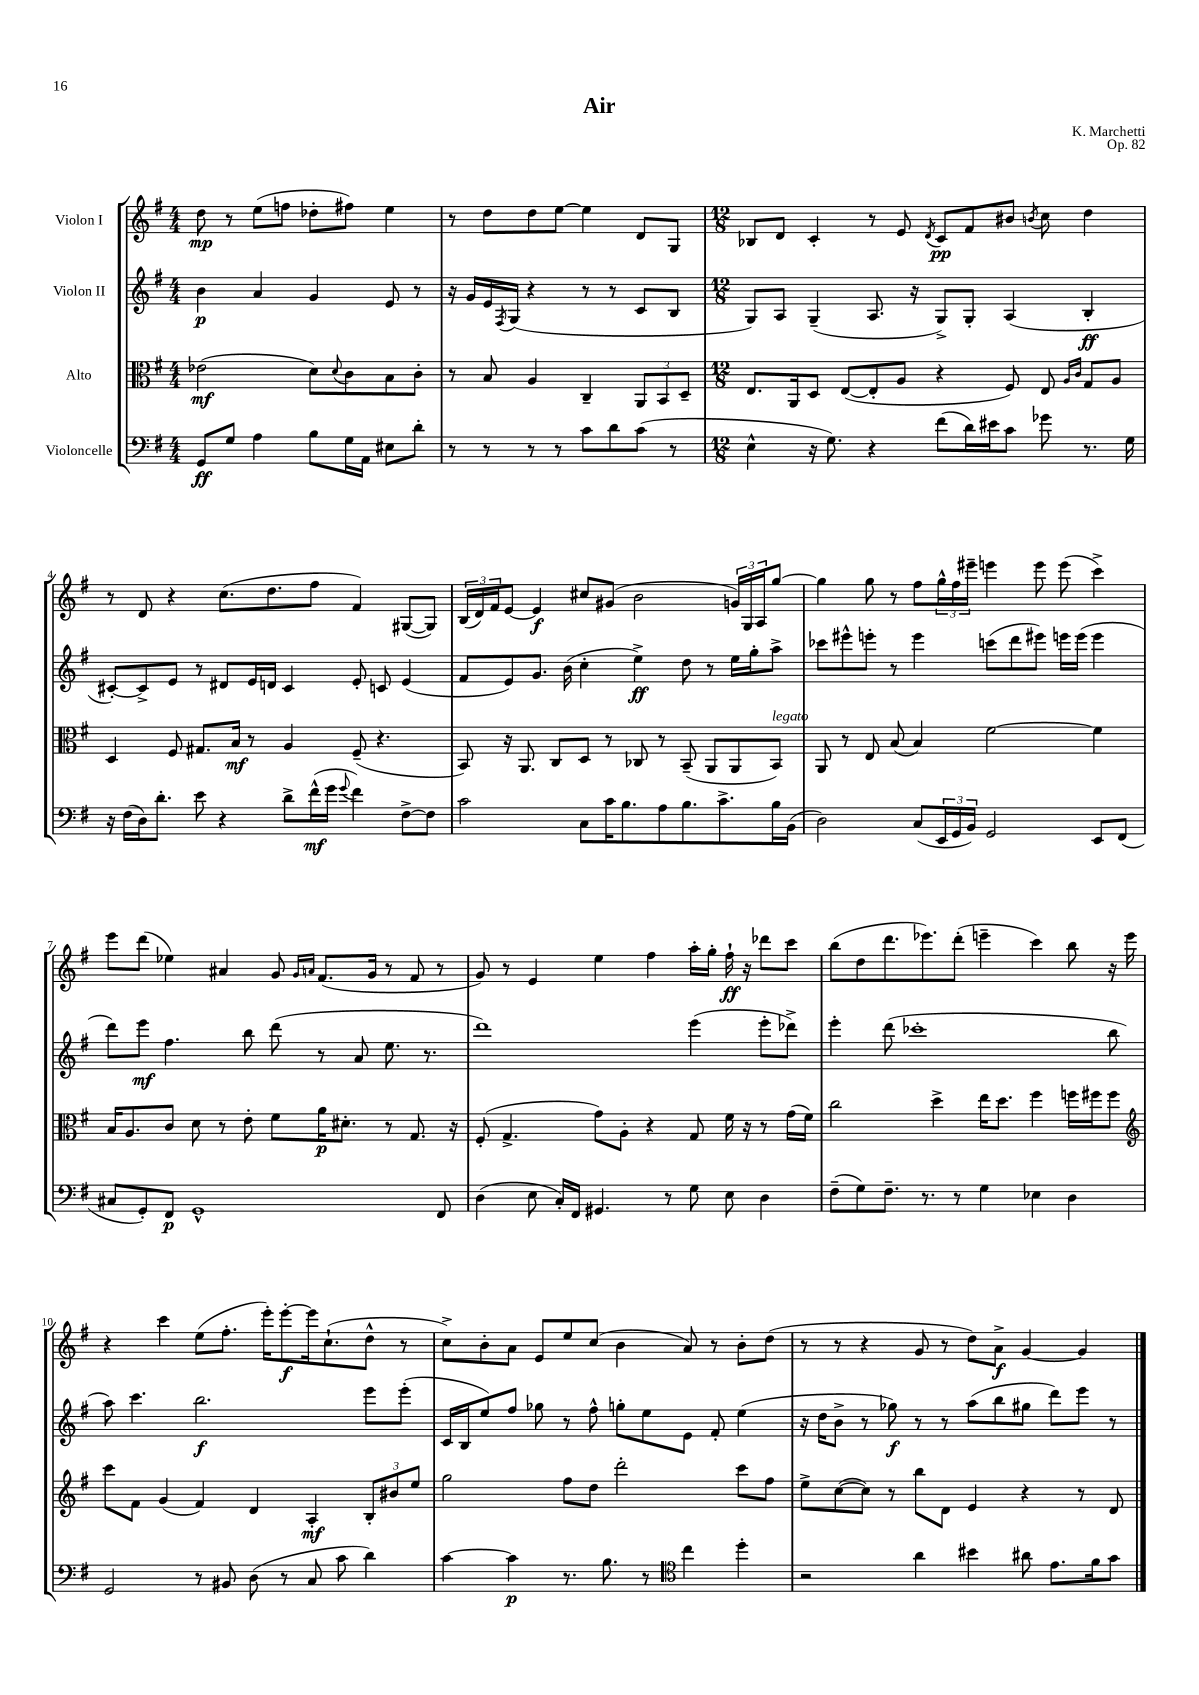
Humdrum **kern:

**kern	**dynam	**kern	**dynam	**kern	**dynam	**kern	**dynam
*part4	*part4	*part3	*part3	*part2	*part2	*part1	*part1
*staff4	*staff4	*staff3	*staff3	*staff2	*staff2	*staff1	*staff1
*I"Violoncelle	*	*I"Alto	*	*I"Violon II	*	*I"Violon I	*
*clefF4	*	*clefC3	*	*clefG2	*	*clefG2	*
*k[f#]	*	*k[f#]	*	*k[f#]	*	*k[f#]	*
*M4/4	*	*M4/4	*	*M4/4	*	*M4/4	*
=1	=1	=1	=1	=1	=1	=1	=1
8GG/L	ff	(2e-X\	mf	4b\	p	8dd\	mp
8G/J	.	.	.	.	.	8r	.
4A\	.	.	.	4a/	.	(8ee\L	.
.	.	.	.	.	.	8ffn\J	.
8B\L	.	8d\L)	.	4g/	.	8dd-X'\L	.
.	.	8qqd/	.	.	.	.	.
16G\L	.	8c\	.	.	.	8ff#X\J)	.
16AA\JJ	.	.	.	.	.	.	.
8E#X\L	.	8B\	.	8e/	.	4ee\	.
8d'\J	.	8c'\J	.	8r	.	.	.
=2	=2	=2	=2	=2	=2	=2	=2
8r	.	8r	.	16r	.	8r	.
.	.	.	.	16g/LL	.	.	.
8r	.	8B/	.	16e/	.	8dd\L	.
.	.	.	.	8qF#/	.	.	.
.	.	.	.	(16G/JJ	.	.	.
8r	.	4A/	.	4r	.	8dd\	.
8r	.	.	.	.	.	[8ee\J	.
8c\L	.	4C~/	.	8r	.	4ee\]	.
8d\	.	.	.	8r	.	.	.
(8c\J	.	12AA/L	.	8c/L	.	8d/L	.
.	.	12BB/	.	.	.	.	.
8r	.	.	.	8B/J	.	8G/J	.
.	.	12D~/J	.	.	.	.	.
=3	=3	=3	=3	=3	=3	=3	=3
*M12/8	*	*M12/8	*	*M12/8	*	*M12/8	*
4E^^\	.	8.E/L	.	8G/L)	.	8B-X/L	.
.	.	.	.	8A/J	.	8d/J	.
.	.	16AA/k	.	.	.	.	.
16r	.	8D/J	.	(4G~/	.	4c'/	.
8.G\)	.	.	.	.	.	.	.
.	.	([8E/L	.	.	.	.	.
4r	.	8E'/]	.	8.A/	.	8r	.
.	.	8A/J	.	.	.	8e/	.
.	.	.	.	16r	.	.	.
.	.	.	.	.	.	8qd/	.
(8f#\L	.	4r	.	8G^/L)	.	8c/L	pp
16d\L)	.	.	.	8G'/J	.	8f#/	.
16e#X\J	.	.	.	.	.	.	.
8c\J	.	8F#/)	.	(4A/	.	8b#X/J	.
.	.	.	.	.	.	8qbn/	.
8g-X\	.	8E/	.	.	.	8cc\	.
.	.	16qqA/LL	.	.	.	.	.
.	.	16qqc/JJ	.	.	.	.	.
8.r	.	8G/L	.	4B'/	ff	4dd\	.
.	.	8A/J	.	.	.	.	.
16G\	.	.	.	.	.	.	.
!!LO:LB:g=z
=4	=4	=4	=4	=4	=4	=4	=4
16r	.	4D/	.	[8c#X'/L)	.	8r	.
(16F#\LL	.	.	.	.	.	.	.
16D\J)	.	.	.	8c#^/]	.	8d/	.
8.d'\J	.	.	.	.	.	.	.
.	.	8F#/	.	8e/J	.	4r	.
8e\	.	8.G#X/L	.	8r	.	.	.
4r	.	.	.	8d#X/L	.	(8.cc\L	.
.	.	16B/Jk	mf	.	.	.	.
.	.	8r	.	16e/L	.	.	.
.	.	.	.	16dn/JJ	.	8.dd\	.
8d^\L	.	4A/	.	4c#/	.	.	.
(16f#^^\L	mf	.	.	.	.	8ff#\J	.
16g\JJ	.	.	.	.	.	.	.
8qqg/	.	.	.	.	.	.	.
4f#\)	.	(8F#~/	.	8e'/	.	4f#/)	.
.	.	4.r	.	8cn/	.	.	.
[8F#^\L	.	.	.	(4e/	.	([8G#X/L	.
8F#\J]	.	.	.	.	.	8G#/J])	.
=5	=5	=5	=5	=5	=5	=5	=5
2c\	.	8BB/)	.	8f#/L	.	(24B/LL	.
.	.	.	.	.	.	24d/)	.
.	.	.	.	.	.	24f#/J	.
.	.	16r	.	8e/)	.	[8e/J	.
.	.	8.AA/	.	.	.	.	.
.	.	.	.	8.g/J	.	4e/]	f
.	.	8C/L	.	.	.	.	.
.	.	.	.	(16b\	.	.	.
8C\L	.	8D/J	.	4cc'\	.	8cc#X/L	.
16c\K	.	8r	.	.	.	(8g#X/J	.
8.B\	.	.	.	.	.	.	.
.	.	8C-X/	.	4ee^\)	ff	2b\	.
8A\	.	8r	.	.	.	.	.
8.B\	.	(8BB~/	.	8dd\	.	.	.
.	.	8AA/L	.	8r	.	.	.
8.c^\	.	.	.	.	.	.	.
.	.	8AA/	.	16ee\LL	.	24gn/LL)	.
.	.	.	.	.	.	24G/	.
.	.	.	.	16gg'\J	.	.	.
.	.	.	.	.	.	24A/J	.
!	!	!LO:TX:a:i:t=legato	!	!	!	!	!
16B\L	.	8BB/J)	.	8aa^\J	.	[8gg/J	.
(16BB\JJ	.	.	.	.	.	.	.
=6	=6	=6	=6	=6	=6	=6	=6
2D\)	.	8AA/	.	8ccc-X\L	.	4gg\]	.
.	.	8r	.	8eee#X^^\	.	.	.
.	.	8E/	.	8eeen'\J	.	8gg\	.
.	.	(8B/	.	8r	.	8r	.
(8C/L	.	4B/)	.	4eee\	.	8ff#\L	.
24EE/L	.	.	.	.	.	24gg^^\L	.
24GG/	.	.	.	.	.	24ff#\	.
24BB/JJ)	.	.	.	.	.	24eee#X~\JJ	.
2GG/	.	[2f#\	.	(8cccn\L	.	4eeen\	.
.	.	.	.	8ddd\	.	.	.
.	.	.	.	8eee#X\J)	.	8eee\	.
.	.	.	.	16eeen\LL	.	(8eee\	.
.	.	.	.	(16eee\JJ	.	.	.
8EE/L	.	4f#\]	.	4eee\	.	4ccc^\)	.
(8FF#/J	.	.	.	.	.	.	.
!!LO:LB:g=z
=7	=7	=7	=7	=7	=7	=7	=7
8C#X/L	.	16B/KL	.	8ddd\L)	.	8eee\L	.
.	.	8.A/	.	.	.	.	.
8GG'/)	.	.	.	8eee\J	mf	(8ddd\J	.
8FF#/J	p	8c/J	.	4.ff#\	.	4ee-X\)	.
1GG^^	.	8d\	.	.	.	.	.
.	.	8r	.	.	.	4a#X/	.
.	.	8e'\	.	8bb\	.	.	.
.	.	8f#\L	.	(8ddd\	.	8g/	.
.	.	.	.	.	.	16qqg/LL	.
.	.	.	.	.	.	16qqan/JJ	.
.	.	16a\K	p	8r	.	(8.f#/L	.
.	.	8.d#X'\J	.	.	.	.	.
.	.	.	.	8a/	.	.	.
.	.	.	.	.	.	16g/Jk	.
.	.	8r	.	8.ee\	.	8r	.
.	.	8.G/	.	.	.	8f#/	.
.	.	.	.	8.r	.	.	.
8FF#/	.	.	.	.	.	8r	.
.	.	16r	.	.	.	.	.
=8	=8	=8	=8	=8	=8	=8	=8
(4D\	.	(8F#'/	.	1ddd)	.	8g/)	.
.	.	4.G^/	.	.	.	8r	.
8E\	.	.	.	.	.	4e/	.
16C'/LL)	.	.	.	.	.	.	.
16FF#/JJ	.	.	.	.	.	.	.
4.GG#X/	.	8g\L)	.	.	.	4ee\	.
.	.	8A'\J	.	.	.	.	.
.	.	4r	.	.	.	4ff#\	.
8r	.	.	.	.	.	.	.
8G\	.	8G/	.	(4eee\	.	16aa'\LL	.
.	.	.	.	.	.	16gg'\JJ	.
8E\	.	16f#\	.	.	.	16ff#`\	ff
.	.	16r	.	.	.	16r	.
4D\	.	8r	.	8eee'\L	.	8ddd-X\L	.
.	.	(16g\LL	.	8ddd-X^\J)	.	8ccc\J	.
.	.	16f#\JJ)	.	.	.	.	.
=9	=9	=9	=9	=9	=9	=9	=9
(8F#~\L	.	2cc\	.	4eee'\	.	(8bb\L	.
8G\)	.	.	.	.	.	8dd\	.
8.F#~\J	.	.	.	(8ddd\	.	8.ddd\	.
.	.	.	.	1ccc-X'	.	.	.
8.r	.	.	.	.	.	8.eee-X\)	.
.	.	4dd^\	.	.	.	.	.
8r	.	.	.	.	.	(8ddd'\J	.
4G\	.	16ee\KL	.	.	.	4eeen~\	.
.	.	8.dd\J	.	.	.	.	.
4E-X\	.	4ff#\	.	.	.	4ccc\)	.
4D\	.	16ffn\LL	.	.	.	8bb\	.
.	.	16ff#X\J	.	.	.	.	.
.	.	8ff#\J	.	8bb\	.	16r	.
.	.	.	.	.	.	16eee\	.
!!LO:LB:g=z
=10	=10	=10	=10	=10	=10	=10	=10
*	*	*clefG2	*	*	*	*	*
2GG/	.	8ccc\L	.	8aa\)	.	4r	.
.	.	8f#\J	.	4.ccc\	.	.	.
.	.	(4g/	.	.	.	4ccc\	.
8r	.	4f#/)	.	2.bb\	f	(8ee\L	.
8BB#X/	.	.	.	.	.	8.ff#'\J	.
(8D\	.	4d/	.	.	.	.	.
.	.	.	.	.	.	16eee'\KL)	.
8r	.	.	.	.	.	[8eee'\	f
8C/	.	4A'/	mf	.	.	16eee\k]	.
.	.	.	.	.	.	(8.cc`\	.
8c\	.	.	.	.	.	.	.
4d\)	.	12B'/L	.	8eee\L	.	8dd^^\J	.
.	.	12b#X/	.	.	.	.	.
.	.	.	.	(8eee'\J	.	8r	.
.	.	12ee/J	.	.	.	.	.
=11	=11	=11	=11	=11	=11	=11	=11
[4c\	.	2gg\	.	16c/LL	.	8cc^\L)	.
.	.	.	.	16B/J	.	.	.
.	.	.	.	8ee/)	.	8b'\	.
4c\]	p	.	.	8ff#/J	.	8a\J	.
.	.	.	.	8gg-X\	.	8e/L	.
8.r	.	8ff#\L	.	8r	.	8ee/	.
.	.	8dd\J	.	8ff#^^\	.	(8cc/J	.
8.B\	.	.	.	.	.	.	.
.	.	2ddd'\	.	8ggn'\L	.	4b\	.
8r	.	.	.	8ee\	.	.	.
*clefC4	*	*	*	*	*	*	*
4cc\	.	.	.	8e\J	.	8a/)	.
.	.	.	.	8f#'/	.	8r	.
4dd'\	.	8ccc\L	.	(4ee\	.	8b'\L	.
.	.	8ff#\J	.	.	.	(8dd\J	.
=12	=12	=12	=12	=12	=12	=12	=12
2r	.	8ee^\L	.	16r	.	8r	.
.	.	.	.	16dd\KL	.	.	.
.	.	([8cc\	.	8b^\J	.	8r	.
.	.	8cc\J])	.	8r	.	4r	.
.	.	8r	.	8gg-X\)	f	.	.
4a\	.	8bb\L	.	8r	.	8g/	.
.	.	8d\J	.	8r	.	8r	.
4b#X\	.	4e/	.	(8aa\L	.	8dd\L)	.
.	.	.	.	8bb\	.	8a^\J	f
8a#X\	.	4r	.	8gg#X\J	.	[4g/	.
8.e\L	.	.	.	8ddd\L)	.	.	.
.	.	8r	.	8eee\J	.	4g/]	.
16f#\k	.	.	.	.	.	.	.
8g\J	.	8d/	.	8r	.	.	.
==	==	==	==	==	==	==	==
*-	*-	*-	*-	*-	*-	*-	*-
